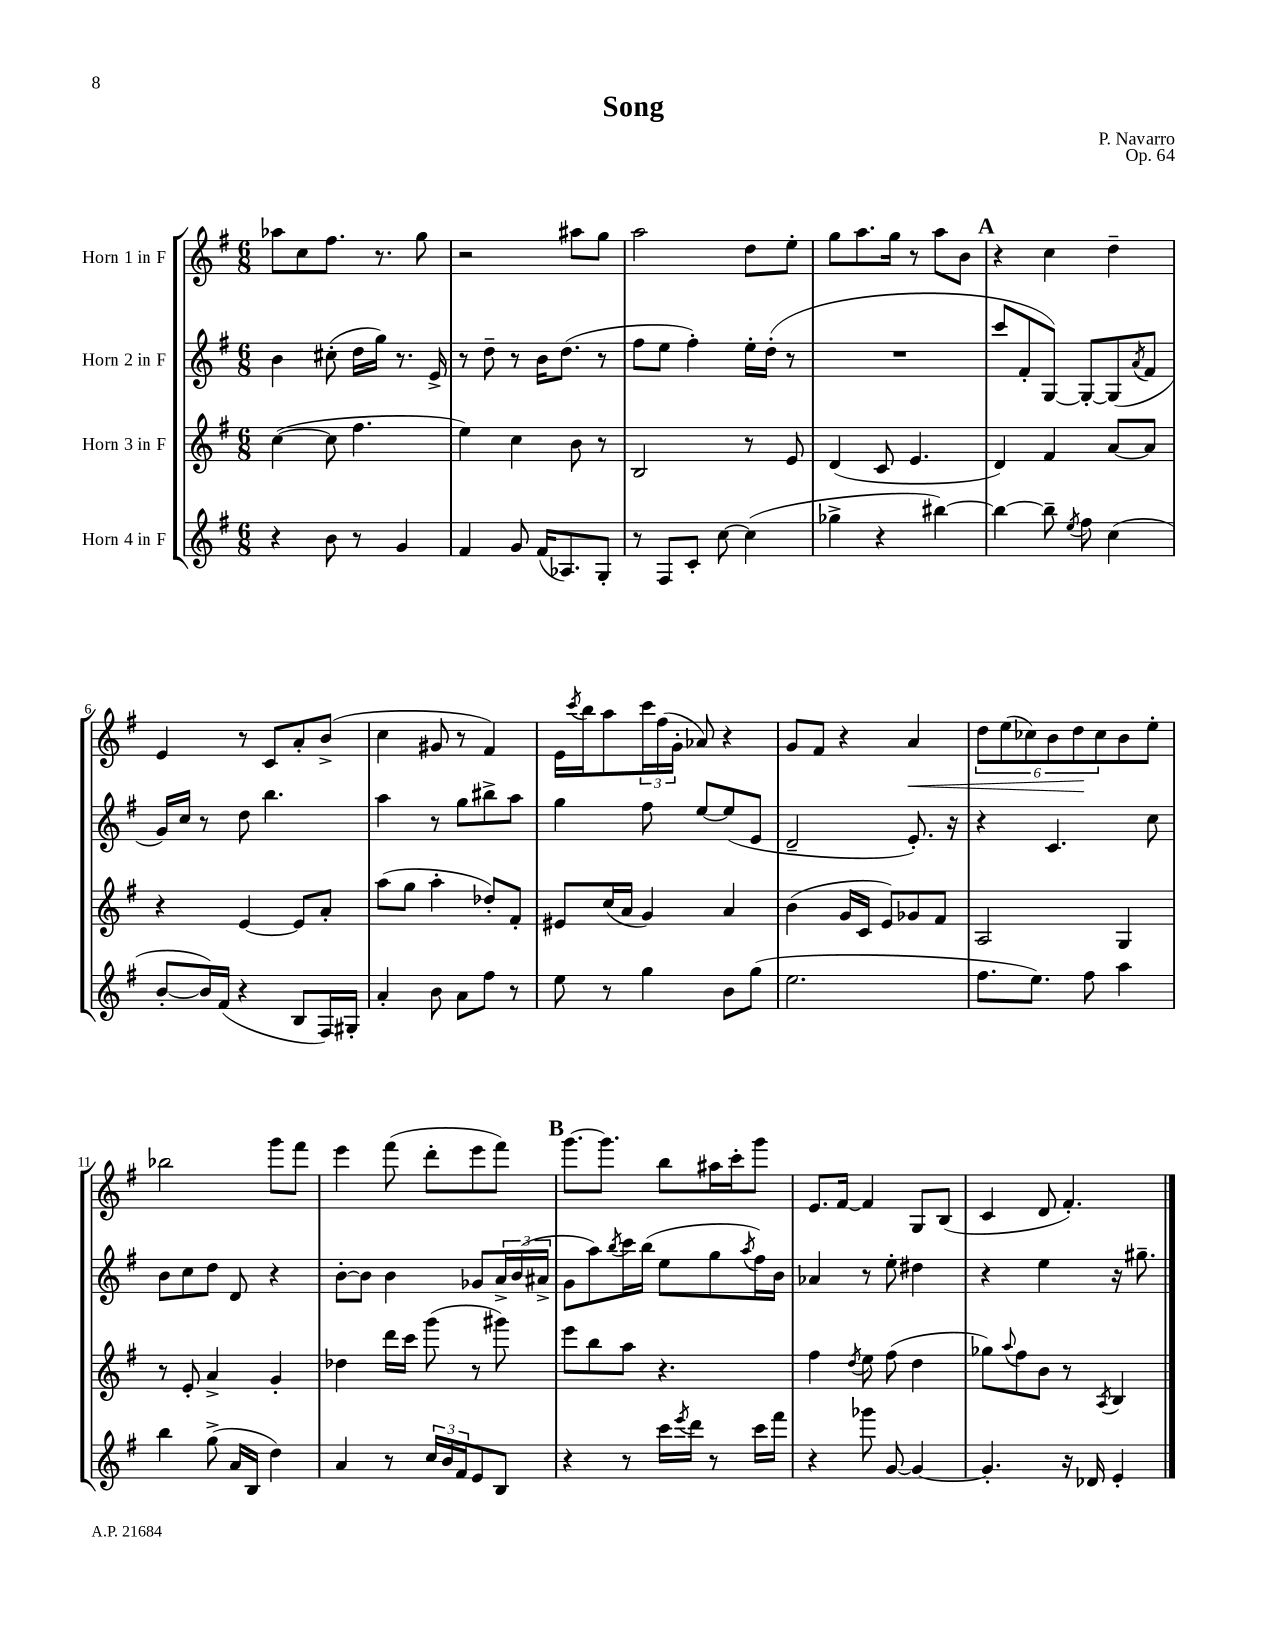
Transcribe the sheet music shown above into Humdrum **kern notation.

**kern	**kern	**kern	**kern
*staff4	*staff3	*staff2	*staff1
*clefG2	*clefG2	*clefG2	*clefG2
*k[f#]	*k[f#]	*k[f#]	*k[f#]
*M6/8	*M6/8	*M6/8	*M6/8
4r	([4cc	4b	8aa-
.	.	.	8cc
8b	8cc]	(8cc#'	8.ff#
8r	4.ff#	16dd	.
.	.	16gg)	8.r
4g	.	8.r	.
.	.	.	8gg
.	.	16e^	.
=	=	=	=
4f#	4ee)	8r	2r
.	.	8dd~	.
8g	4cc	8r	.
(16f#	.	16b	.
8.A-)	.	(8.dd	.
.	8b	.	8aa#
8G'	8r	8r	8gg
=	=	=	=
8r	2B	8ff#	2aa
8F#	.	8ee	.
8c'	.	4ff#')	.
[8cc	.	.	.
(4cc]	8r	16ee'	8dd
.	.	(16dd'	.
.	8e	8r	8ee'
=	=	=	=
4gg-^	(4d	2.r	8gg
.	.	.	8.aa
4r	8c	.	.
.	.	.	16gg
.	4.e	.	8r
[4bb#)	.	.	8aa
.	.	.	8b
=	=	=	=
4bb#_	4d)	8ccc	4r
.	.	8f#'	.
8bb#~]	4f#	[8G)	4cc
8qee	.	.	.
8ff#	.	8G'_	.
(4cc	[8a	(8G]	4dd~
.	.	8qa	.
.	8a]	8f#	.
=	=	=	=
[8b'	4r	16g)	4e
.	.	16cc	.
16b])	.	8r	.
(16f#	.	.	.
4r	[4e	8dd	8r
.	.	4.bb	8c
8B	8e]	.	8a'
16F#)	8a'	.	(8b^
16G#'	.	.	.
=	=	=	=
4a'	(8aa	4aa	4cc
.	8gg	.	.
8b	4aa'	8r	8g#
8a	.	8gg	8r
8ff#	8dd-')	8bb#^	4f#)
8r	8f#'	8aa	.
=	=	=	=
8ee	8e#	4gg	16e
.	.	.	8qccc
.	.	.	16bb
8r	(16cc	.	8aa
.	16a	.	.
4gg	4g)	8ff#	24ccc
.	.	.	(24ff#
.	.	.	24g'
.	.	[8ee	8a-)
8b	4a	(8ee]	4r
(8gg	.	8e	.
=	=	=	=
2.ee	(4b	2d~	8g
.	.	.	8f#
.	16g	.	4r
.	16c	.	.
.	8e)	.	.
.	8g-	8.e')	4a
.	8f#	.	.
.	.	16r	.
=	=	=	=
8.ff#	2A	4r	12dd
.	.	.	(12ee
.	.	.	12cc-)
8.ee)	.	.	.
.	.	4.c	12b
.	.	.	12dd
8ff#	.	.	.
.	.	.	12cc-
4aa	4G	.	8b
.	.	8cc	8ee'
=	=	=	=
4bb	8r	8b	2bb-
.	8e'	8cc	.
(8gg^	4a^	8dd	.
16a	.	8d	.
16B	.	.	.
4dd)	4g'	4r	8ggg
.	.	.	8fff#
=	=	=	=
4a	4dd-	[8b'	4eee
.	.	8b]	.
8r	16ddd	4b	(8fff#
.	16ccc	.	.
24cc	(8ggg	.	8ddd'
24b	.	.	.
24f#	.	.	.
8e	8r	8g-	8eee
8B	8ggg#)	24a^	8fff#)
.	.	(24b	.
.	.	24a#^	.
=	=	=	=
4r	8eee	8g	[8.ggg
.	8bb	8aa)	.
.	.	.	8.ggg]
.	.	8qbb	.
8r	8aa	16ccc	.
.	.	(16bb	.
16ccc	4.r	8ee	8bb
8qeee	.	.	.
16ddd	.	.	.
8r	.	8gg	16aa#
.	.	.	16ccc'
.	.	8qaa	.
16ccc	.	16ff#)	8ggg
16fff#	.	16b	.
=	=	=	=
4r	4ff#	4a-	8.e
.	.	.	[16f#
.	8qdd	.	.
8ggg-	8ee	8r	4f#]
[8g	(8ff#	8ee'	.
4g_	4dd	4dd#	8G
.	.	.	(8B
=	=	=	=
4.g']	8gg-)	4r	4c
.	8qqaa	.	.
.	8ff#	.	.
.	8b	4ee	8d
16r	8r	.	4.f#')
16d-	.	.	.
.	8qA	.	.
4e'	4B	16r	.
.	.	8.gg#~	.
==	==	==	==
*-	*-	*-	*-
